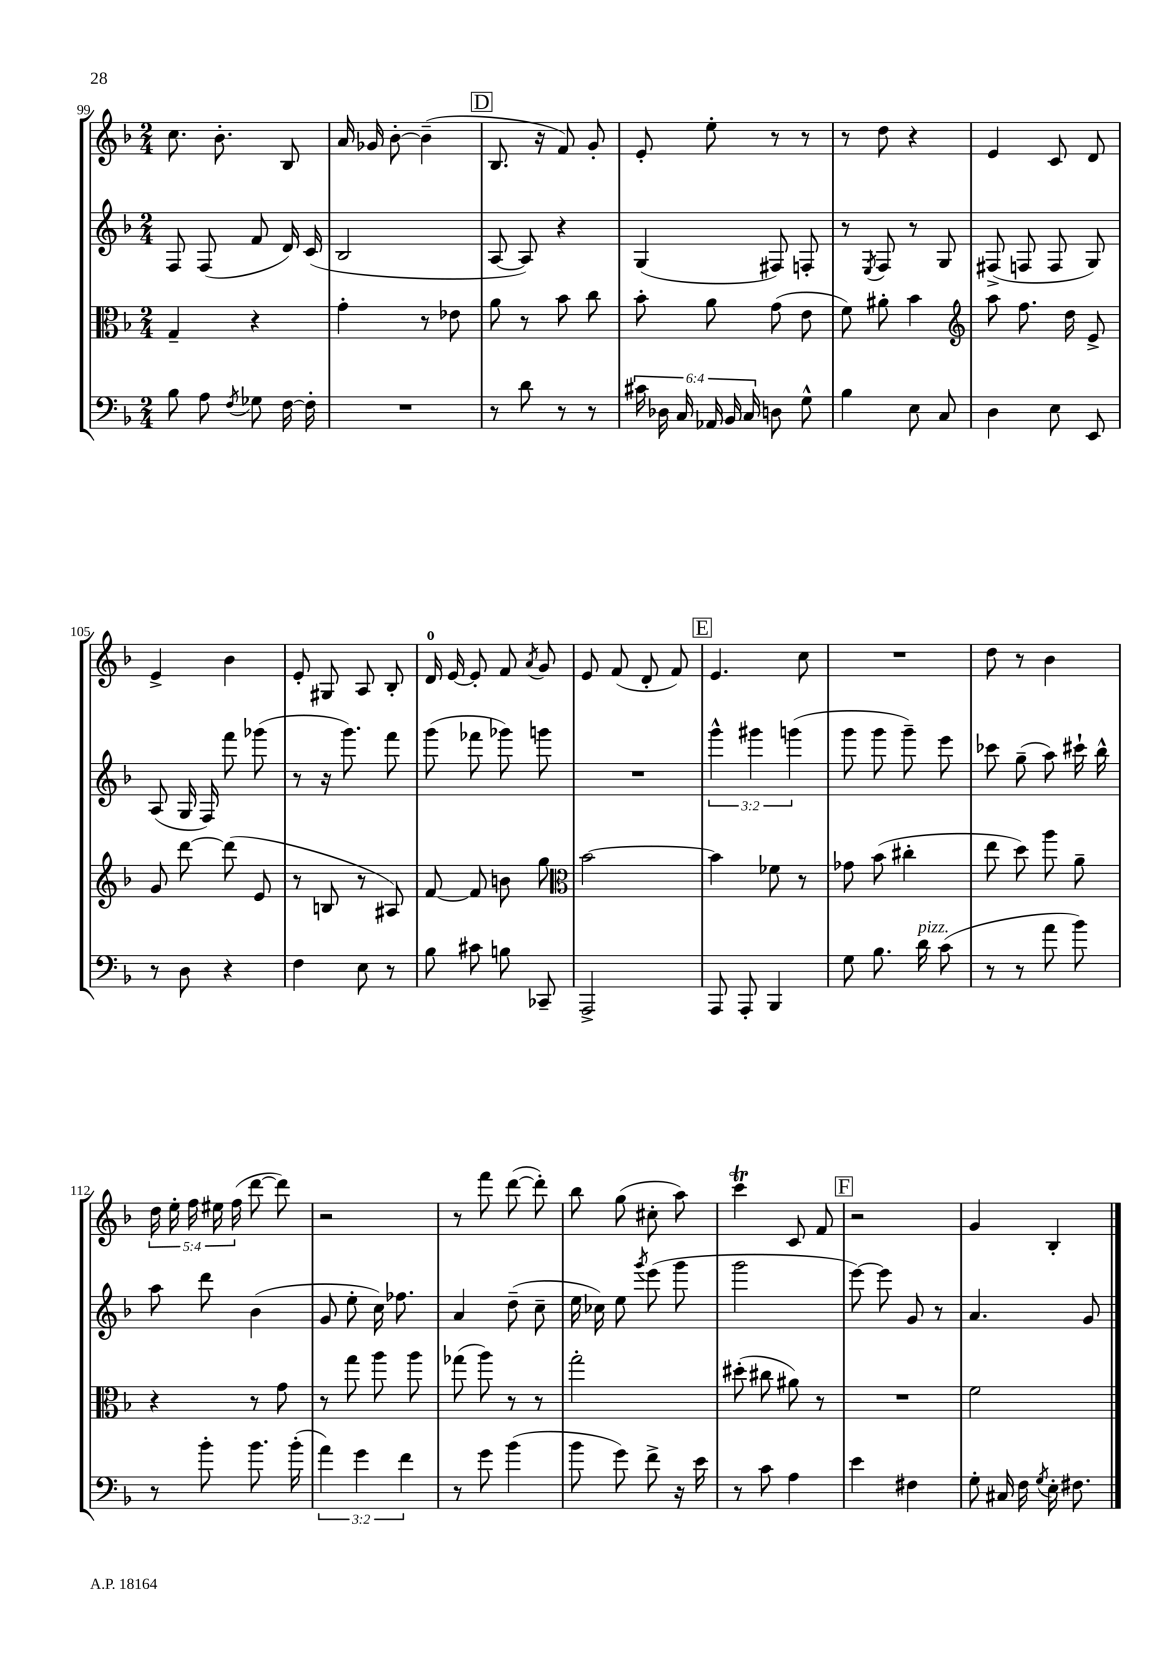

**kern	**kern	**kern	**kern
*part4	*part3	*part2	*part1
*staff4	*staff3	*staff2	*staff1
*clefF4	*clefC3	*clefG2	*clefG2
*k[b-]	*k[b-]	*k[b-]	*k[b-]
*M2/4	*M2/4	*M2/4	*M2/4
=99	=99	=99	=99
8B-\	4G~/	8F/	8.cc\
8A\	.	(8F/	.
.	.	.	8.b-'\
8qF/	.	.	.
8G-X\	4r	8f/	.
[16F\	.	16d/)	8B-/
16F'\]	.	(16c/	.
=100	=100	=100	=100
2r	4g'\	2B-/	16a/
.	.	.	16g-X/
.	.	.	[8b-'\
.	8r	.	(4b-~\]
.	8e-X\	.	.
!!LO:REH:place=s1:t=D
=101	=101	=101	=101
8r	8a\	[8A/	8.B-/
8d\	8r	8A/])	.
.	.	.	16r
8r	8b-\	4r	8f/)
8r	8cc\	.	8g'/
=102	=102	=102	=102
24c#X\	8b-'\	(4G/	8e'/
24D-X\	.	.	.
24C/	.	.	.
24AA-X/	8a\	.	8ee'\
24BB-/	.	.	.
24C/	.	.	.
8Dn\	(8g\	8F#X/)	8r
8G^^\	8e\	8Fn'/	8r
=103	=103	=103	=103
4B-\	8f\)	8r	8r
.	.	8qE/	.
.	8a#X'\	8F/	8dd\
8E\	4b-\	8r	4r
8C/	.	8G/	.
=104	=104	=104	=104
*	*clefG2	*	*
4D\	8aa\	(8F#X^/	4e/
.	8.ff\	8Fn/	.
8E\	.	8F/	8c/
.	16dd\	.	.
8EE/	8e^/	8G/)	8d/
!!LO:LB:g=z
=105	=105	=105	=105
8r	8g/	(8A/	4e^/
8D\	[8ddd\	16G/	.
.	.	16F/)	.
4r	(8ddd\]	8fff\	4b-\
.	8e/	(8ggg-X\	.
=106	=106	=106	=106
4F\	8r	8r	8e'/
.	8Bn/	16r	8G#X/
.	.	8.ggg\)	.
8E\	8r	.	8A/
8r	8A#X/)	8fff\	8B-'/
=107	=107	=107	=107
8B-\	[8f/	(8ggg\	16d/
.	.	.	[16e/
8c#X\	8f/]	8fff-X\	8e'/]
8Bn\	8bn\	8ggg-X\)	8f/
.	.	.	8qa/
8CC-X~/	8gg\	8gggn\	8g/
=108	=108	=108	=108
*	*clefC3	*	*
2AAA^/	[2b-\	2r	8e/
.	.	.	(8f/
.	.	.	8d'/
.	.	.	8f/)
!!LO:REH:place=s1:t=E
=109	=109	=109	=109
8AAA/	4b-\]	6ggg^^\	4.e/
8AAA'/	.	.	.
.	.	6ggg#X\	.
4BBB-/	8f-X\	.	.
.	.	(6gggn\	.
.	8r	.	8cc\
=110	=110	=110	=110
8G\	8g-X\	8ggg\	2r
8.B-\	(8b-\	8ggg\	.
.	4cc#X'\	8ggg~\)	.
!LO:TX:a:i:t=pizz.	!	!	!
16d\	.	.	.
(8c\	.	8eee\	.
=111	=111	=111	=111
8r	8ee\	8ccc-X\	8dd\
8r	8dd\)	(8gg~\	8r
8a\	8aa\	8aa\)	4b-\
8b-\)	8a~\	16ccc#X`\	.
.	.	16bb-^^\	.
!!LO:LB:g=z
=112	=112	=112	=112
8r	4r	8aa\	20dd\
.	.	.	20ee'\
.	.	.	20ff\
8b-'\	.	8ddd\	.
.	.	.	20ee#X\
.	.	.	(20ff\
8.b-\	8r	(4b-\	[8ddd\
.	8g\	.	8ddd\])
(16b-'\	.	.	.
=113	=113	=113	=113
6a\)	8r	8g/	2r
.	8gg\	8ee'\	.
6g\	.	.	.
.	8aa\	16cc\)	.
.	.	8.ff-X\	.
6f\	.	.	.
.	8aa\	.	.
=114	=114	=114	=114
8r	(8gg-X\	4a/	8r
8g\	8aa\)	.	8fff\
(4b-\	8r	(8dd~\	([8ddd\
.	8r	8cc~\	8ddd'\])
=115	=115	=115	=115
8b-\	2gg'\	16ee\	8bb-\
.	.	16cc-X\)	.
8g\)	.	8ee\	(8gg\
.	.	8qggg/	.
8f^\	.	(8eee\	8cc#X'\
16r	.	8ggg\	8aa\)
16e\	.	.	.
=116	=116	=116	=116
8r	(8dd#X'\	2ggg\	4cccT\
8c\	8cc#X\	.	.
4A\	8a#X\)	.	8c/
.	8r	.	8f/
!!LO:REH:place=s1:t=F
=117	=117	=117	=117
4e\	2r	[8eee\)	2r
.	.	8eee\]	.
4F#X\	.	8g/	.
.	.	8r	.
=118	=118	=118	=118
8G'\	2f\	4.a/	4g/
16C#X/	.	.	.
16F\	.	.	.
8qG/	.	.	.
16E'\	.	.	4B-'/
8.F#X\	.	.	.
.	.	8g/	.
==	==	==	==
*-	*-	*-	*-
